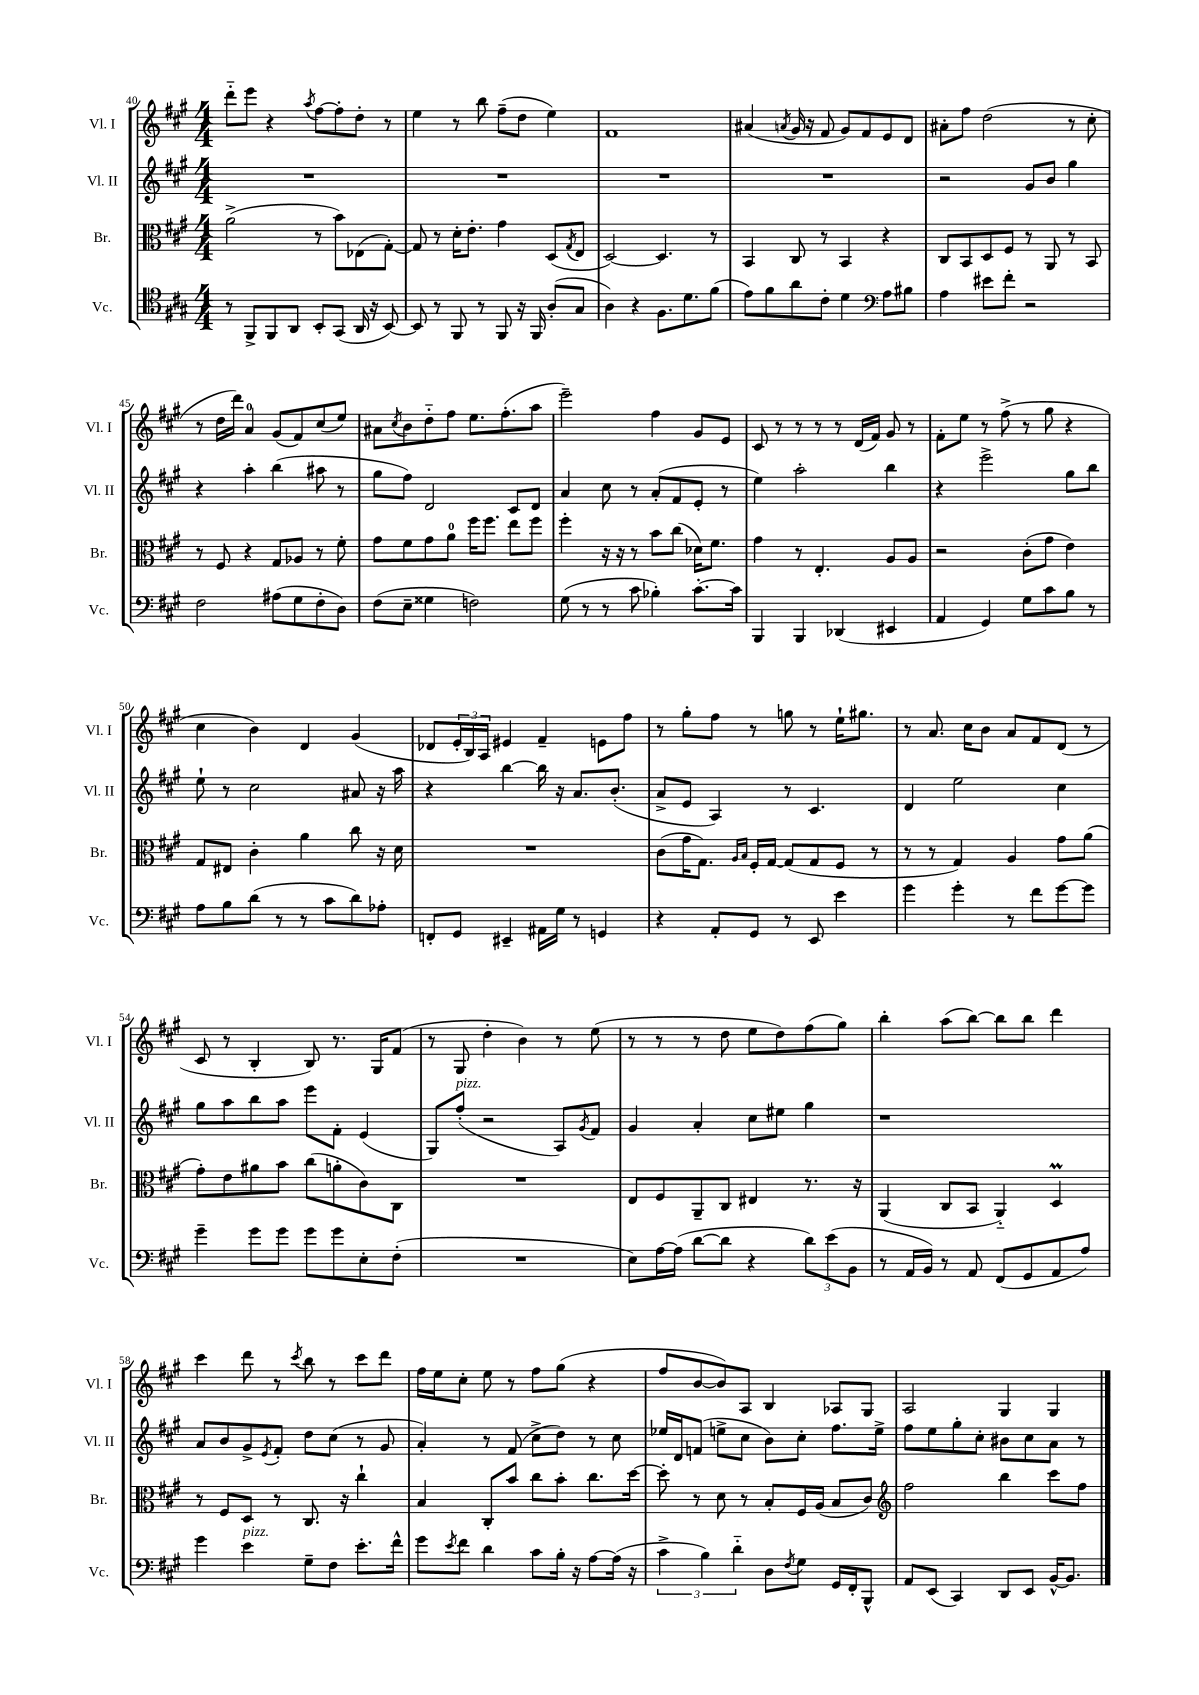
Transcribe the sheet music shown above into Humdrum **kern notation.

**kern	**kern	**kern	**kern
*staff4	*staff3	*staff2	*staff1
*clefC4	*clefC3	*clefG2	*clefG2
*k[f#c#g#]	*k[f#c#g#]	*k[f#c#g#]	*k[f#c#g#]
*M4/4	*M4/4	*M4/4	*M4/4
8r	(2a^	1r	8ddd'~
8FF#^	.	.	8eee
8FF#	.	.	4r
8AA	.	.	.
.	.	.	8qaa
8BB'	8r	.	[8ff#
(8GG#	8b)	.	8ff#']
16AA	(8E-	.	8dd'
16r	.	.	.
[8BB)	[8G#')	.	8r
=	=	=	=
8BB]	8G#]	1r	4ee
8r	8r	.	.
8FF#	16d'	.	8r
.	8.e'	.	.
8r	.	.	8bb
8FF#	4g#	.	(8ff#~
16r	.	.	8dd
16FF#	.	.	.
(8A'	(8D	.	4ee)
.	8qG#	.	.
8G#	8E	.	.
=	=	=	=
4A)	[2D)	1r	1f#
4r	.	.	.
8.F#	4.D]	.	.
8.d	.	.	.
(8f#	8r	.	.
=	=	=	=
8e)	4BB	1r	(4a#
8f#	.	.	.
.	.	.	8qa
8a	8C#	.	16g#
.	.	.	16r
8c#'	8r	.	8f#
4d	4BB	.	8g#)
.	.	.	8f#
*clefF4	*	*	*
8A	4r	.	8e
8B#	.	.	8d
=	=	=	=
4A	8C#	2r	8a#'
.	8BB	.	8ff#
8e#	8D	.	(2dd
8f#'	8F#	.	.
2r	8r	8g#	.
.	8AA	8b	.
.	8r	4gg#	8r
.	8BB	.	8cc#'
=	=	=	=
2F#	8r	4r	8r
.	8F#	.	16dd
.	.	.	16ddd)
.	4r	4aa'	4a
(8A#	8G#	(4bb	(8g#
8G#	8A-	.	8f#)
8F#'	8r	8aa#	(8cc#
8D)	8f#'	8r	8ee)
=	=	=	=
(8F#	8g#	8gg#	8a#
.	.	.	8qcc#
8E~	8f#	8ff#)	8b
4G##	8g#	2d	8dd'~
.	8a	.	8ff#
2F)	16ff#	.	8.ee
.	8.ff#	.	.
.	.	.	(8.ff#'
.	8ee	8c#	.
.	8ff#	8d	8aa
=	=	=	=
(8G#	4ff#'	4a	2eee~)
8r	.	.	.
8r	16r	8cc#	.
.	16r	.	.
8c#	8r	8r	.
4B-')	8b	(8a'	4ff#
.	(8cc#	8f#	.
[8.c#'	16d-)	8e'	8g#
.	8.f#	.	.
.	.	8r	8e
16c#]	.	.	.
=	=	=	=
4BBB	4g#	4ee)	8c#
.	.	.	8r
4BBB	8r	2aa'	8r
.	4.E'	.	8r
(4DD-	.	.	8r
.	.	.	(16d
.	.	.	16f#)
4EE#	8A	4bb	8g#
.	8A	.	8r
=	=	=	=
4AA	2r	4r	8f#'
.	.	.	8ee
4GG#)	.	2eee^	8r
.	.	.	(8ff#^
8G#	(8c#'	.	8r
8c#	8g#	.	8gg#
8B	4e)	8gg#	4r
8r	.	8bb	.
=	=	=	=
8A	8G#	8ee`	4cc#
8B	8E#	8r	.
(8d	4c#'	2cc#	4b)
8r	.	.	.
8r	4a	.	4d
8c#	.	.	.
8d)	8cc#	8a#	(4g#
8A-'	16r	16r	.
.	16d	16aa	.
=	=	=	=
8FF'	1r	4r	8d-
8GG#	.	.	24e'
.	.	.	24B)
.	.	.	24A
4EE#~	.	[4bb	4e#
16AA#	.	16bb]	4f#~
16G#	.	16r	.
8r	.	8.a	.
4GG	.	.	8e
.	.	(8.b'	.
.	.	.	8ff#
=	=	=	=
4r	(8c#	8a^	8r
.	16g#	8e	8gg#'
.	8.G#)	.	.
8AA'	.	4A)	8ff#
.	16qqA	.	.
.	16qqB	.	.
8GG#	16F#'	.	8r
.	[16G#	.	.
8r	(8G#]	8r	8gg
8EE	8G#	4.c#	8r
4e	8F#	.	16ee`
.	.	.	8.gg#
.	8r	.	.
=	=	=	=
4g#	8r	4d	8r
.	8r	.	8.a
4g#'	4G#)	2ee	.
.	.	.	16cc#
.	.	.	8b
8r	4A	.	8a
8f#	.	.	8f#
[8g#	8g#	4cc#	(8d
8g#]	(8a	.	8r
=	=	=	=
4g#~	8g#')	8gg#	8c#
.	8e	8aa	8r
8g#	8a#	8bb	4B'
8g#	8b	8aa	.
8g#	(8cc#	8eee	8B)
8g#	8a'	8f#'	8.r
8E'	8c#)	(4e	.
.	.	.	16G#
(8F#'	8C#	.	(8f#
=	=	=	=
1r	1r	8G#)	8r
.	.	(8ff#'	8G#
.	.	2r	4dd'
.	.	.	4b)
.	.	8A)	8r
.	.	8qg#	.
.	.	8f#	(8ee
=	=	=	=
8E)	8E	4g#	8r
[16A	8F#	.	8r
(16A]	.	.	.
[8d	8AA~	4a'	8r
8d]	8C#	.	8dd
4r	4E#	8cc#	8ee
.	.	8ee#	8dd)
12d)	8.r	4gg#	(8ff#
(12e	.	.	.
.	.	.	8gg#)
12BB	.	.	.
.	16r	.	.
=	=	=	=
8r	(4AA	1r	4bb'
16AA	.	.	.
16BB)	.	.	.
8r	8C#	.	(8aa
8AA	8BB	.	[8bb)
(8FF#	4AA'~)	.	8bb]
8GG#	.	.	8bb
8AA	4D	.	4ddd
8A)	.	.	.
=	=	=	=
4g#	8r	8a	4ccc#
.	8F#	8b	.
4e	8D	8g#^	8ddd
.	.	8qe	.
.	8r	8f#'	8r
.	.	.	8qccc#
8G#~	8.C#	8dd	8bb
8F#	.	(8cc#	8r
.	16r	.	.
8.e'	4cc#`	8r	8ccc#
.	.	8g#	8ddd
16f#^^	.	.	.
=	=	=	=
8g#	4B	4a')	16ff#
.	.	.	16ee
8qe	.	.	.
8f#	.	.	8cc#'
4d	8C#'	8r	8ee
.	8b	(8f#	8r
8c#	8cc#	8cc#^	8ff#
16B'	8b'	8dd)	(8gg#
16r	.	.	.
[8A	8.cc#	8r	4r
(16A]	.	8cc#	.
16r	[16dd	.	.
=	=	=	=
6c#^	8dd']	16ee-	8ff#
.	.	16d	.
.	8r	(8f	[8b
6B)	.	.	.
.	8d	8ee^	8b])
6d'~	.	.	.
.	8r	8cc#	8A
8D	8B'	8b)	4B
8qF#	.	.	.
8G#	16F#	8cc#'	.
.	(16A	.	.
16GG#	8B	8.ff#	8A-
16FF#'	.	.	.
8BBB^^	8c#)	.	8G#
.	.	16ee^	.
=	=	=	=
*	*clefG2	*	*
8AA	2ff#	8ff#	2A
(8EE	.	8ee	.
4CC#)	.	8gg#'	.
.	.	8cc#'	.
8DD	4bb	8b#	4G#
8EE	.	8cc#	.
[16BB^^	8ccc#	8a	4G#
8.BB]	.	.	.
.	8ff#	8r	.
==	==	==	==
*-	*-	*-	*-
